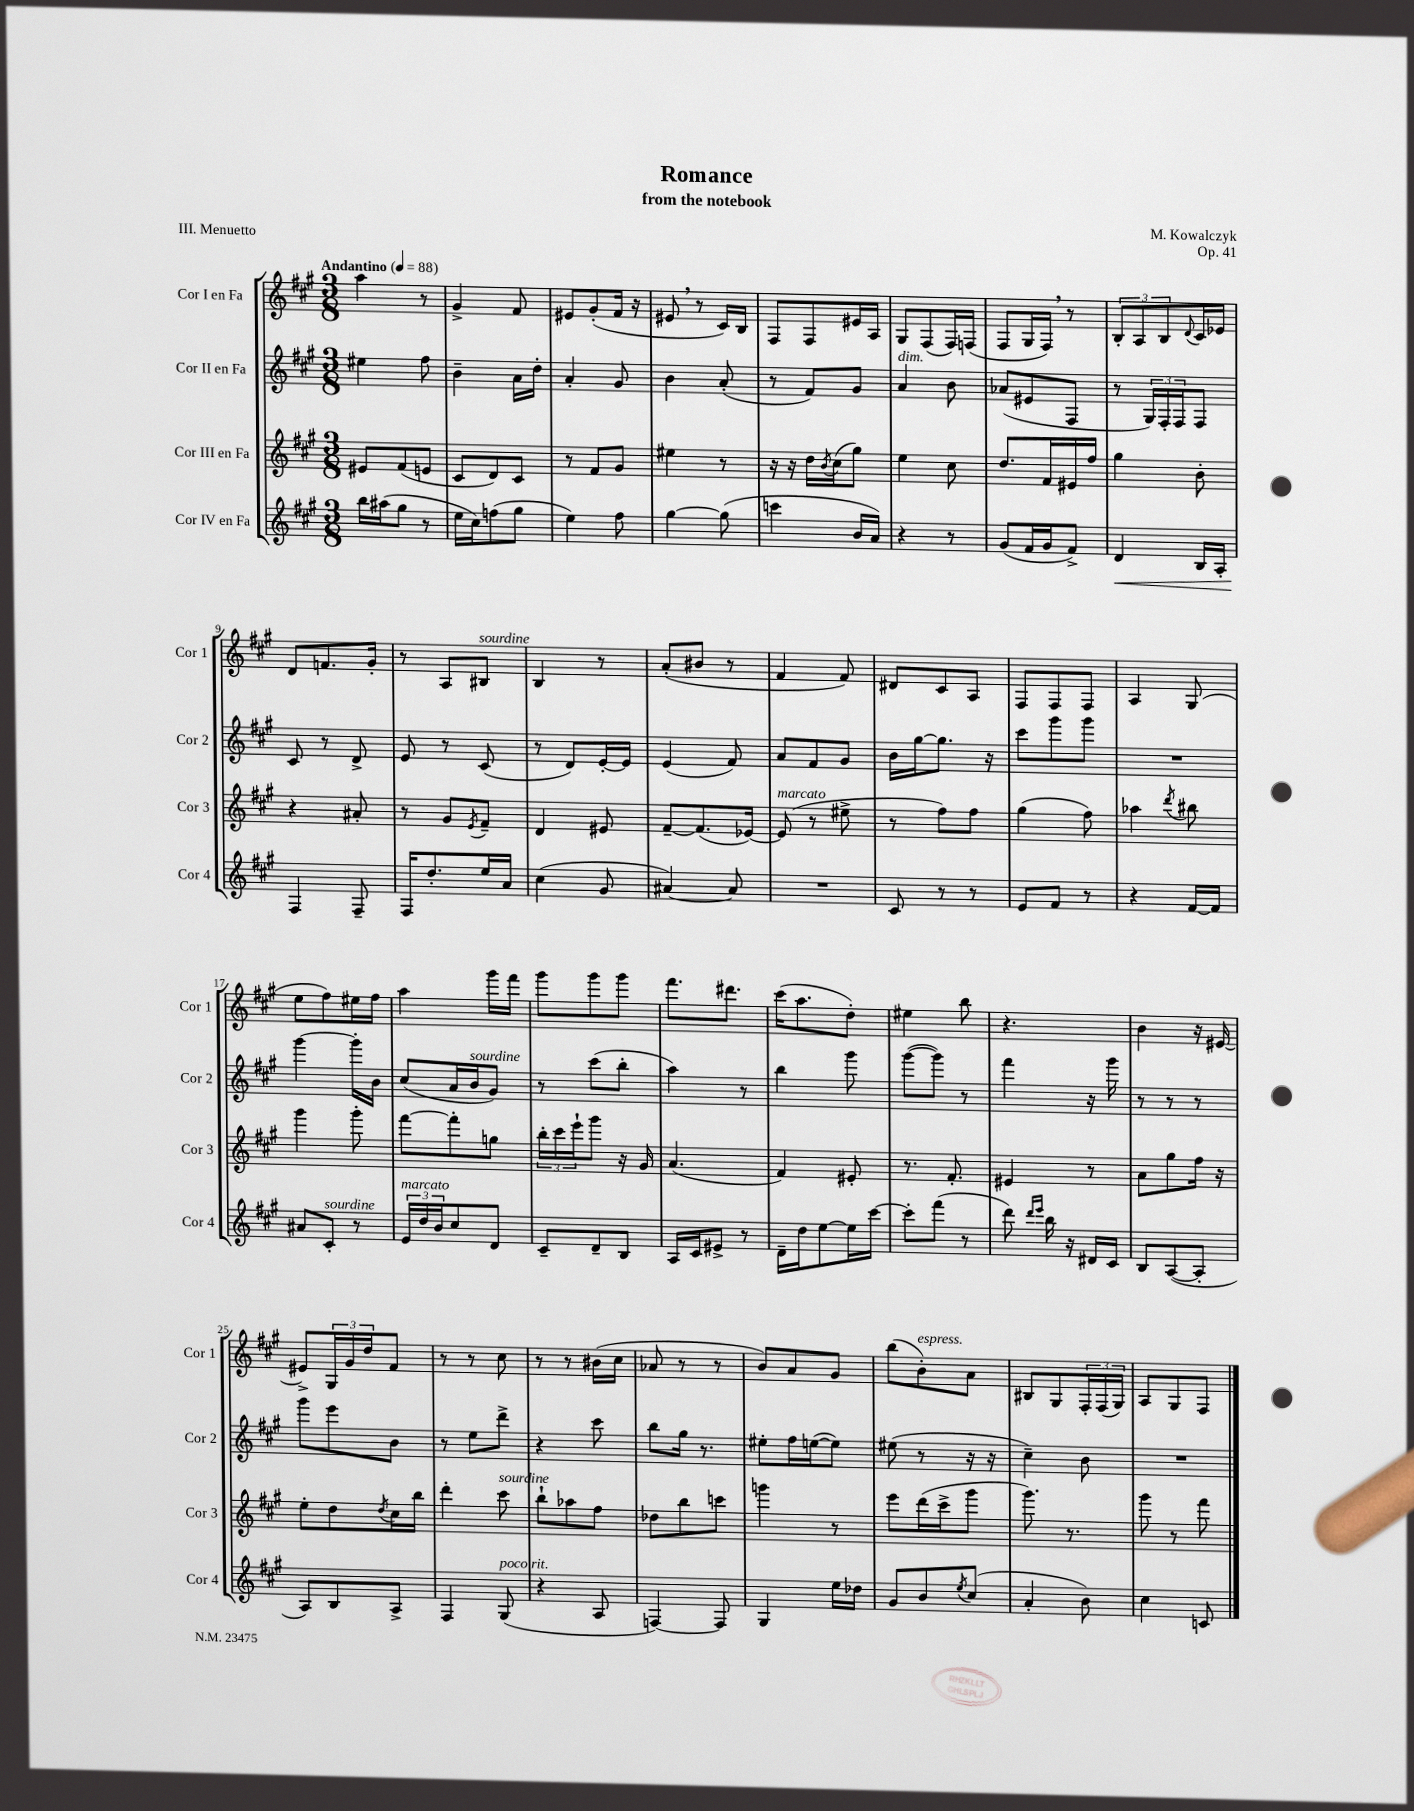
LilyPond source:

\header { title = "Romance" composer = "M. Kowalczyk" subtitle = "from the notebook" opus = "Op. 41" piece = "III. Menuetto" }
<<
\new StaffGroup <<
\new Staff = "s0" \with { instrumentName = "Cor I en Fa" shortInstrumentName = "Cor 1" } {
    \clef treble \key a \major \numericTimeSignature \time 3/8 \tempo "Andantino" 4 = 88
    a''4 r8 |
    gis'4-> fis'8 |
    eis'8 gis'8-.( fis'16 r16 |
    eis'8 \breathe r8 cis'16) b16 |
    fis8 fis8 eis'16 a16 |
    gis8 fis8( fis16) f16( |
    fis8 gis16 fis16) \breathe r8 |
    \tuplet 3/2 { b8-. a8 b8 } \appoggiatura { d'8 } cis'16 ees'16 |
    d'8 f'8. gis'16-. |
    r8 a8 bis8^\markup { \italic "sourdine" } |
    b4 r8 |
    a'8-.( bis'8 r8 |
    fis'4 fis'8) |
    dis'8 cis'8 a8 |
    fis8 fis8 fis8 |
    a4 gis8( |
    e''8 fis''8) eis''16 fis''16 |
    a''4 gis'''16 fis'''16 |
    gis'''8 gis'''8 gis'''8 |
    fis'''8. dis'''8. |
    cis'''16( a''8. d''8-.) |
    eis''4 b''8 |
    r4. |
    b'4 r16 eis'16~ |
    eis'8-> \tuplet 3/2 { gis16 gis'16 d''16 } fis'8 |
    r8 r8 cis''8 |
    r8 r8 bis'16( cis''16 |
    aes'8 r8 r8 |
    b'8) a'8 gis'8 |
    b''8( b'8-.^\markup { \italic "espress." }) a'8 |
    bis8 gis8 \tuplet 3/2 { fis16-. fis16( gis16) } |
    a8 gis8 fis8 \bar "|." |
}
\new Staff = "s1" \with { instrumentName = "Cor II en Fa" shortInstrumentName = "Cor 2" } {
    \clef treble \key a \major \numericTimeSignature \time 3/8
    eis''4 fis''8 |
    b'4-- a'16 d''16-. |
    a'4-. gis'8 |
    b'4 a'8-.( |
    r8 fis'8) gis'8 |
    a'4^\markup { \italic "dim." } b'8 |
    aes'8( eis'8 fis8 |
    r8 \tuplet 3/2 { gis16) fis16-. fis16 } fis8 |
    cis'8 r8 d'8-> |
    e'8 r8 cis'8( |
    r8 d'8) e'16~-. e'16 |
    e'4( fis'8) |
    a'8 fis'8 gis'8 |
    b'16 gis''16~ gis''8. r16 |
    cis'''8 gis'''8 gis'''8 |
    R4. |
    gis'''4~ gis'''16-. b'16 |
    cis''8( a'16 b'16^\markup { \italic "sourdine" } gis'8) |
    r8 cis'''8( b''8-. |
    a''4) r8 |
    b''4 gis'''8 |
    gis'''8~( gis'''8) r8 |
    fis'''4 r16 gis'''16 |
    r8 r8 r8 |
    gis'''8 e'''8 b'8 |
    r8 e''8 d'''8-> |
    r4 cis'''8 |
    b''8 gis''16 r8. |
    eis''8-. fis''16 e''16~( e''8) |
    eis''8( r8 r16 r16 |
    cis''4--) b'8 |
    R4. \bar "|." |
}
\new Staff = "s2" \with { instrumentName = "Cor III en Fa" shortInstrumentName = "Cor 3" } {
    \clef treble \key a \major \numericTimeSignature \time 3/8
    eis'8 fis'8( e'8 |
    cis'8 d'8) cis'8 |
    r8 fis'8 gis'8 |
    eis''4 r8 |
    r16 r16 d''16 \acciaccatura { b'8 } cis''16( gis''8) |
    e''4 cis''8 |
    d''8. fis'16 eis'16 fis''16 |
    gis''4 b'8-. |
    r4 ais'8-. |
    r8 gis'8 \acciaccatura { e'8 } fis'8-- |
    d'4 eis'8 |
    fis'8~-- fis'8.( ees'16~) |
    ees'8^\markup { \italic "marcato" }( r8 eis''8-> |
    r8 fis''8) fis''8 |
    gis''4( fis''8) |
    aes''4 \acciaccatura { d'''8 } bis''8 |
    gis'''4 gis'''8-. |
    fis'''8~ fis'''8-. g''8 |
    \tuplet 3/2 { b''16-. cis'''16 e'''16-! } gis'''8 r16 gis'16 |
    a'4.( |
    fis'4) eis'8-. |
    r8. fis'8.-. |
    eis'4 r8 |
    a'8 gis''8 fis''16 r16 |
    e''8-. d''8 \acciaccatura { d''8 } cis''16 b''16 |
    d'''4-. cis'''8^\markup { \italic "sourdine" } |
    b''8-! aes''8 fis''8 |
    des''8 b''8 c'''8 |
    g'''4 r8 |
    e'''8 d'''16( cis'''16-> gis'''8 |
    gis'''8.) r8. |
    gis'''8 r8 fis'''8 \bar "|." |
}
\new Staff = "s3" \with { instrumentName = "Cor IV en Fa" shortInstrumentName = "Cor 4" } {
    \clef treble \key a \major \numericTimeSignature \time 3/8
    b''16 ais''16( gis''8 r8 |
    e''16 cis''16) f''8( gis''8 |
    e''4) fis''8 |
    gis''4~ gis''8( |
    c'''4 b'16 a'16) |
    r4 r8 |
    gis'8( fis'16 gis'16 fis'8->) |
    d'4\< b16 a16-. |
    fis4\! fis8-- |
    fis16 d''8.-. e''16 a'16 |
    cis''4( gis'8 |
    ais'4~) ais'8 |
    R4. |
    cis'8 r8 r8 |
    e'8 fis'8 r8 |
    r4 fis'16~ fis'16 |
    ais'8 cis'8-.^\markup { \italic "sourdine" } r8 |
    \tuplet 3/2 { e'16^\markup { \italic "marcato" } d''16 b'16 } cis''8 d'8 |
    cis'8-- d'8-- b8 |
    a16 cis'16 eis'8-> r8 |
    d'16-- d''16 e''8~ e''16 cis'''16~ |
    cis'''8-. fis'''8( r8 |
    d'''8) \grace { d'''16 e'''16 } b''16 r16 dis'16 cis'16 |
    b8 a8~( a8-. |
    a8) b8 a8-> |
    fis4 gis8^\markup { \italic "poco rit." }( |
    r4 a8 |
    f4~) f8 |
    gis4 e''16 des''16 |
    gis'8 b'8 \acciaccatura { e''8 } cis''8( |
    a'4-. b'8) |
    cis''4 c'8 \bar "|." |
}
>>
>>
